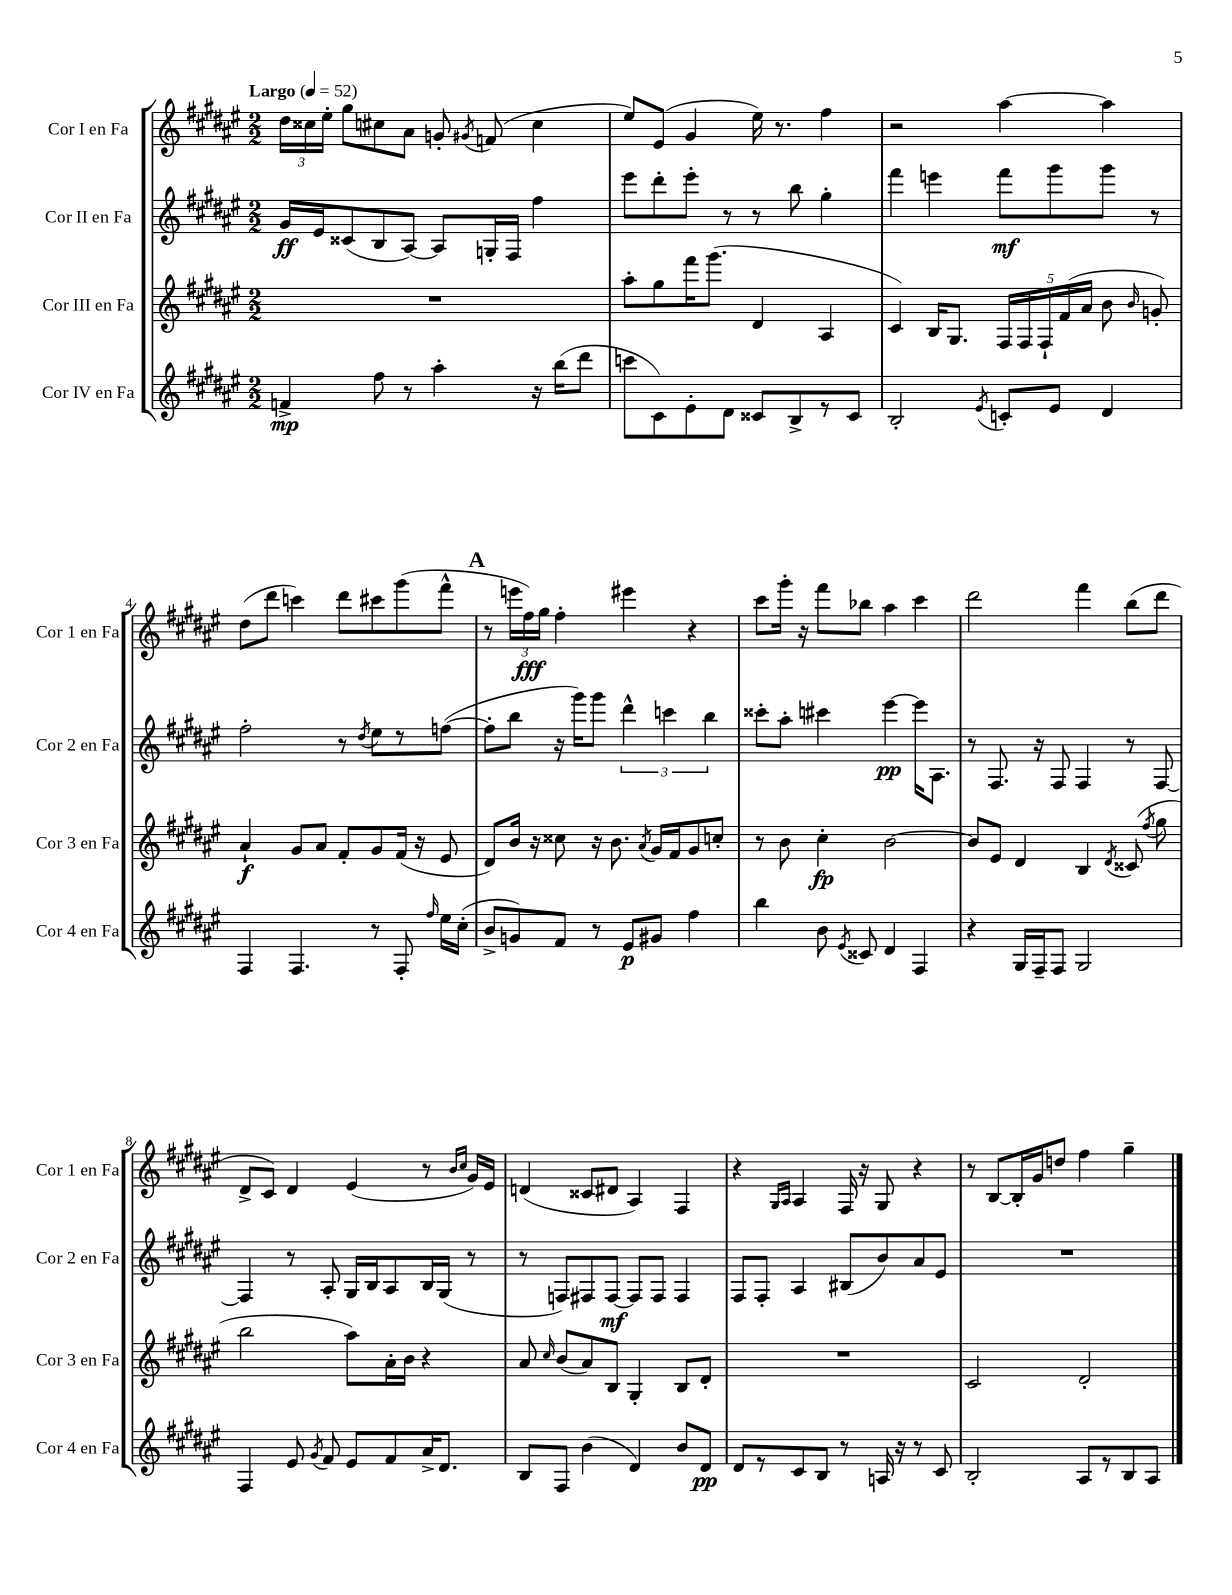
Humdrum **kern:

**kern	**kern	**kern	**kern
*staff4	*staff3	*staff2	*staff1
*clefG2	*clefG2	*clefG2	*clefG2
*k[f#c#g#d#a#e#]	*k[f#c#g#d#a#e#]	*k[f#c#g#d#a#e#]	*k[f#c#g#d#a#e#]
*M2/2	*M2/2	*M2/2	*M2/2
*MM52	*MM52	*MM52	*MM52
4f^	1r	16g#	24dd#
.	.	.	24cc##
.	.	16e#	.
.	.	.	24ee#'
.	.	(8c##	8gg#
8ff#	.	8B	8cc#
8r	.	[8A#)	8a#
4aa#'	.	8A#]	8g'
.	.	.	8qg#
.	.	16G'	(8f
.	.	16F#	.
16r	.	4ff#	4cc#
(16bb	.	.	.
8ddd#	.	.	.
=	=	=	=
8ccc	8aa#'	8eee#	8ee#)
8c#)	8gg#	8ddd#'	(8e#
8e#'	16fff#	8eee#'	4g#
.	(8.ggg#	.	.
8d#	.	8r	.
8c##	4d#	8r	16ee#)
.	.	.	8.r
8B^	.	8bb	.
8r	4A#	4gg#'	4ff#
8c##	.	.	.
=	=	=	=
2B'	4c#)	4fff#	2r
.	16B	4eee	.
.	8.G#	.	.
8qe#	.	.	.
8c'	20F#	8fff#	[4aa#
.	20F#	.	.
.	20F#`	.	.
8e#	.	8ggg#	.
.	(20f#	.	.
.	20a#	.	.
4d#	8b	8ggg#	4aa#]
.	16qqb	.	.
.	8g')	8r	.
=	=	=	=
4F#	4a#`	2ff#'	(8dd#
.	.	.	8ddd#
4.F#	8g#	.	4ccc)
.	8a#	.	.
.	8f#'	8r	8ddd#
.	.	8qdd#	.
8r	8g#	8ee#	8ccc#
8F#'	(16f#	8r	(8ggg#
.	16r	.	.
16qqff#	.	.	.
16ee#	8e#	([8ff	8fff#^^
(16cc#'	.	.	.
=	=	=	=
8b^	8d#)	8ff']	8r
8g)	16b	8bb	24eee
.	.	.	24ff#)
.	16r	.	.
.	.	.	24gg#
8f#	8cc##	16r	4ff#'
.	.	16ggg#)	.
8r	16r	8ggg#	.
.	8.b	.	.
8e#	.	6ddd#^^	4eee#
.	8qa#	.	.
8g#	16g#	.	.
.	.	6ccc	.
.	16f#	.	.
4ff#	8g#	.	4r
.	.	6bb	.
.	8cc'	.	.
=	=	=	=
4bb	8r	8ccc##'	8ccc#
.	8b	8aa#'	16ggg#'
.	.	.	16r
8b	4cc#'	4ccc#	8fff#
8qe#	.	.	.
8c##	.	.	8bb-
4d#	[2b	[4eee#	4aa#
4F#	.	16eee#]	4ccc#
.	.	8.A#	.
=	=	=	=
4r	8b]	8r	2ddd#
.	8e#	8.F#	.
16G#	4d#	.	.
16F#~	.	16r	.
8F#	.	8F#	.
2G#	4B	4F#	4fff#
.	8qd#	.	.
.	(8c##	8r	(8bb
.	8qff#	.	.
.	8gg#	[8F#	8ddd#
=	=	=	=
4F#	2bb	4F#]	8d#^
.	.	.	8c#)
8e#	.	8r	4d#
8qg#	.	.	.
8f#	.	8A#'	.
8e#	8aa#)	16G#	(4e#
.	.	16B	.
8f#	16a#'	8A#	.
.	16b	.	.
16a#^	4r	16B	8r
8.d#	.	(16G#	.
.	.	.	16qqb
.	.	.	16qqcc#
.	.	8r	16g#)
.	.	.	16e#
=	=	=	=
8B	8a#	8r	(4d
.	16qqcc#	.	.
8F#	(8b	8F)	.
(4b	8a#)	8F#	8c##
.	8B	[8F#	8d#
4d#)	4G#'	8F#]	4A#)
.	.	8F#	.
8b	8B	4F#	4F#
8d#	8d#'	.	.
=	=	=	=
8d#	1r	8F#	4r
8r	.	8F#'	.
.	.	.	16qqG#
.	.	.	16qqA#
8c#	.	4A#	4A#
8B	.	.	.
8r	.	(8B#	16F#
.	.	.	16r
16A	.	8b)	8G#
16r	.	.	.
8r	.	8a#	4r
8c#	.	8e#	.
=	=	=	=
2B'	2c#	1r	8r
.	.	.	[8B
.	.	.	16B']
.	.	.	16g#
.	.	.	8dd
8A#	2d#'	.	4ff#
8r	.	.	.
8B	.	.	4gg#~
8A#	.	.	.
==	==	==	==
*-	*-	*-	*-
